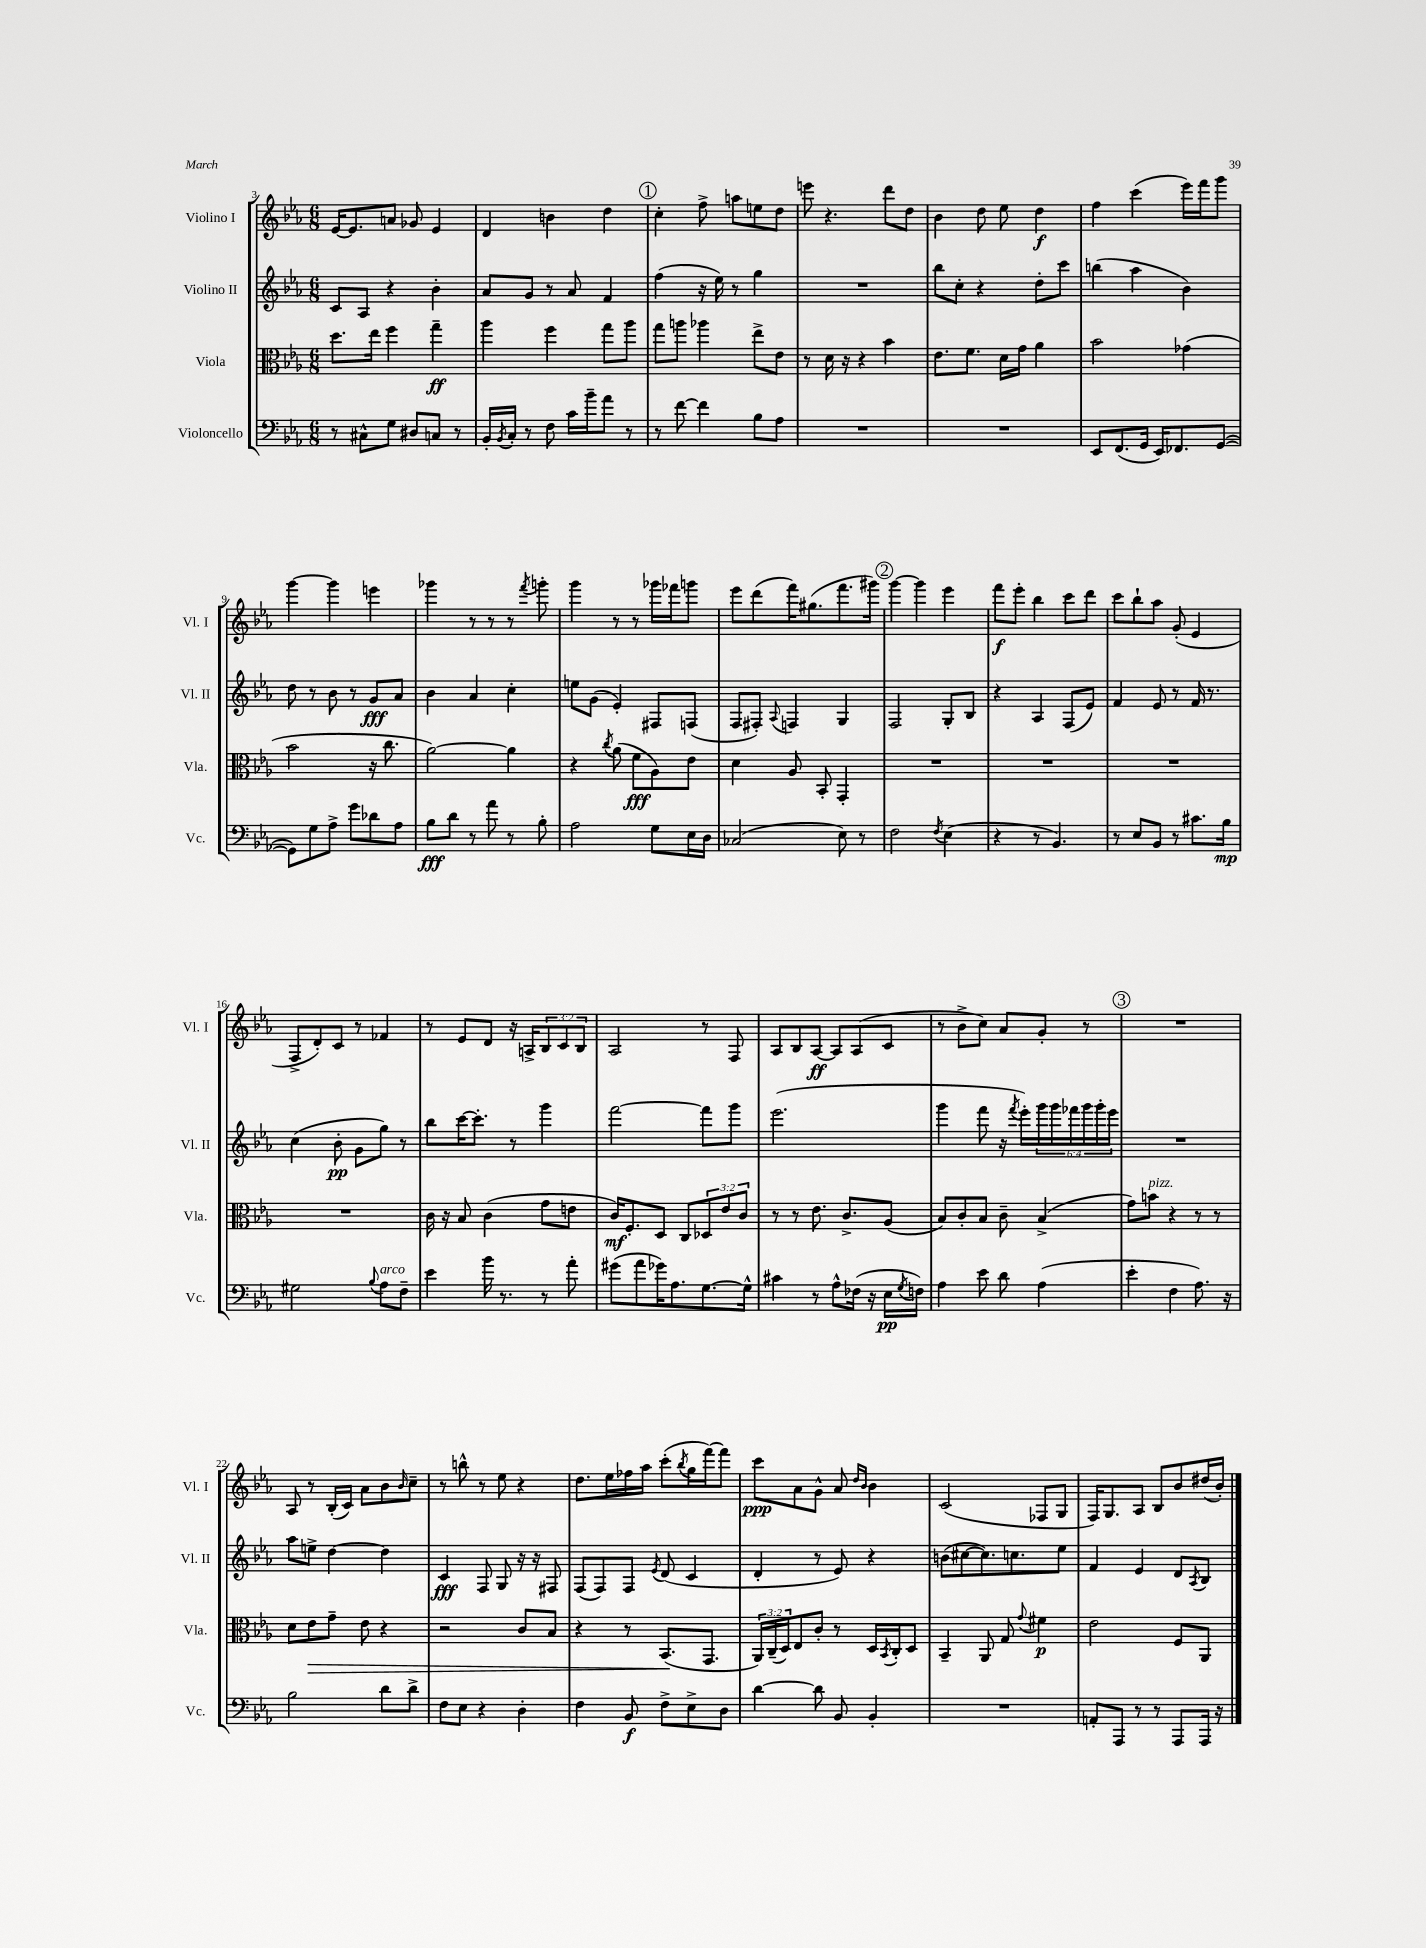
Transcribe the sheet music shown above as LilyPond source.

<<
\new StaffGroup <<
\new Staff = "s0" \with { instrumentName = "Violino I" shortInstrumentName = "Vl. I" } {
    \clef treble \key ees \major \numericTimeSignature \time 6/8 \override Staff.TupletNumber.text = #tuplet-number::calc-fraction-text
    ees'16~ ees'8. a'8 ges'8 ees'4 |
    d'4 b'4 d''4 |
    \mark \markup { \circle "1" } c''4-. f''8-> a''8 e''8 d''8 |
    e'''8 r4. d'''8 d''8 |
    bes'4 d''8 ees''8 d''4\f |
    f''4 c'''4( ees'''16) f'''16 g'''8 |
    g'''4~ g'''4 e'''4 |
    ges'''4 r8 r8 r8 \acciaccatura { f'''8 } g'''8-. |
    g'''4 r8 r8 ges'''16 fes'''16 g'''8 |
    ees'''8 d'''8( f'''16) gis''8.( f'''8. gis'''16) |
    \mark \markup { \circle "2" } g'''4~ g'''4 ees'''4 |
    f'''8\f ees'''8-. bes''4 c'''8 d'''8 |
    c'''8 bes''8-! aes''8 g'8-.( ees'4 |
    f8-> d'8-.) c'8 r8 fes'4 |
    r8 ees'8 d'8 r16 a16-> \tuplet 3/2 { bes8 c'8 bes8 } |
    aes2 r8 f8 |
    aes8 bes8 aes8~\ff aes8 aes8( c'8 |
    r8 bes'8-> c''8) aes'8 g'8-. r8 |
    \mark \markup { \circle "3" } R2. |
    aes8 r8 bes16-.( c'16) aes'8 bes'8 \grace { bes'16 } c''8-- |
    r8 b''8-^ r8 ees''8 r4 |
    d''8. ees''16 fes''16 aes''16 c'''8-.( \acciaccatura { bes''8 } g''16 f'''16~) f'''8 |
    c'''8\ppp aes'8 g'8-^ aes'8 \grace { d''16 bes'16 } bes'4 |
    c'2( fes8 g8 |
    f16) g8. aes8 bes8 bes'8 dis''16( bes'16-.) \bar "|." |
}
\new Staff = "s1" \with { instrumentName = "Violino II" shortInstrumentName = "Vl. II" } {
    \clef treble \key ees \major \numericTimeSignature \time 6/8 \override Staff.TupletNumber.text = #tuplet-number::calc-fraction-text
    c'8 aes8 r4 bes'4-. |
    aes'8 g'8 r8 aes'8 f'4 |
    \mark \markup { \circle "1" } f''4( r16 ees''16) r8 g''4 |
    R2. |
    bes''8 c''8-. r4 d''8-. c'''8 |
    b''4( aes''4 bes'4) |
    d''8 r8 bes'8 r8 g'8\fff aes'8 |
    bes'4 aes'4 c''4-. |
    e''8 g'8( ees'4-.) fis8 f8( |
    f8 fis8-.) \appoggiatura { aes8 } f4 g4 |
    \mark \markup { \circle "2" } f2 g8-. bes8 |
    r4 aes4 f8( ees'8) |
    f'4 ees'8 r8 f'16 r8. |
    c''4( bes'8-.\pp g'8 g''8) r8 |
    bes''8 c'''16~ c'''8.-. r8 g'''4 |
    f'''2~ f'''8 g'''8 |
    ees'''2.( |
    g'''4 f'''8 r16 \acciaccatura { f'''8 } ees'''16-.) \tuplet 6/4 { g'''16 g'''16 fes'''16 g'''16 g'''16-. ees'''16 } |
    \mark \markup { \circle "3" } R2. |
    aes''8 e''8-> d''4~ d''4 |
    c'4\fff f8 g8 r16 r16 fis8 |
    f8( f8) f8 \acciaccatura { ees'8 } d'8( c'4 |
    d'4-. r8 ees'8) r4 |
    b'8( cis''8~ cis''8.) c''8. ees''8 |
    f'4 ees'4 d'8 \acciaccatura { aes8 } bes8 \bar "|." |
}
\new Staff = "s2" \with { instrumentName = "Viola" shortInstrumentName = "Vla." } {
    \clef alto \key ees \major \numericTimeSignature \time 6/8 \override Staff.TupletNumber.text = #tuplet-number::calc-fraction-text
    d''8. ees''16 f''4 g''4--\ff |
    aes''4 f''4 g''8 aes''8 |
    \mark \markup { \circle "1" } g''8 a''8 aes''4 ees''8-> ees'8 |
    r8 d'16 r16 r4 bes'4 |
    ees'8. f'8. d'16 g'16 aes'4 |
    bes'2 ges'4( |
    bes'2 r16 c''8. |
    aes'2~) aes'4 |
    r4 \acciaccatura { c''8 } aes'8( f'8\fff aes8) ees'8 |
    d'4 aes8 bes,8-. g,4-. |
    \mark \markup { \circle "2" } R2. |
    R2. |
    R2. |
    R2. |
    c'16 r16 bes8 c'4( g'8 e'8 |
    c'16\mf) f8.-. d8 c8 \tuplet 3/2 { des8 ees'8 c'8 } |
    r8 r8 ees'8. c'8.-> aes8( |
    bes8) c'8-. bes8 c'8-- bes4->( |
    \mark \markup { \circle "3" } g'8) b'8^\markup { \italic "pizz." } r4 r8 r8 |
    d'8 ees'8\> g'8-- ees'8 r4 |
    r2 c'8 bes8 |
    r4 r8 bes,8.\!( g,8. |
    \tuplet 3/2 { aes,16) c16--( d16) } ees8 c'8-. r8 d16 \acciaccatura { bes,8 } c16-. d8 |
    bes,4-- aes,8 g8 \appoggiatura { g'8 } fis'4\p |
    ees'2 f8 aes,8 \bar "|." |
}
\new Staff = "s3" \with { instrumentName = "Violoncello" shortInstrumentName = "Vc." } {
    \clef bass \key ees \major \numericTimeSignature \time 6/8
    r8 cis8-^ g8 dis8 c8 r8 |
    bes,16-. \acciaccatura { bes,8 } c16-. r8 f8 c'16 bes'16-- aes'8 r8 |
    \mark \markup { \circle "1" } r8 f'8~ f'4 bes8 aes8 |
    R2. |
    R2. |
    ees,8 f,8.( g,16 ees,16) fes,8. g,8~( |
    g,8) g8 aes8-> g'8 des'8 aes8 |
    bes8\fff d'8 r8 aes'8 r8 bes8-. |
    aes2 g8 ees16 d16 |
    ces2( ees8) r8 |
    \mark \markup { \circle "2" } f2 \acciaccatura { f8 } ees4( |
    r4 r8 bes,4.) |
    r8 ees8 bes,8 r8 cis'8. bes16\mp |
    gis2 \appoggiatura { bes8 } aes8^\markup { \italic "arco" } f8-- |
    ees'4 bes'16 r8. r8 aes'8-. |
    gis'8( aes'8 ges'16) aes8. g8.~ g16-^ |
    cis'4 r8 aes8-^ fes16( r16 ees16\pp \acciaccatura { g8 } f16) |
    aes4 ees'8 d'8 aes4( |
    \mark \markup { \circle "3" } ees'4-. f4 aes8.) r16 |
    bes2 d'8 d'8-> |
    f8 ees8 r4 d4-. |
    f4 bes,8\f f8-> ees8-> d8 |
    d'4~ d'8 bes,8 bes,4-. |
    R2. |
    a,8-. aes,,8 r8 r8 aes,,8 aes,,16 r16 \bar "|." |
}
>>
>>
\layout { \context { \Score currentBarNumber = #3 } }
